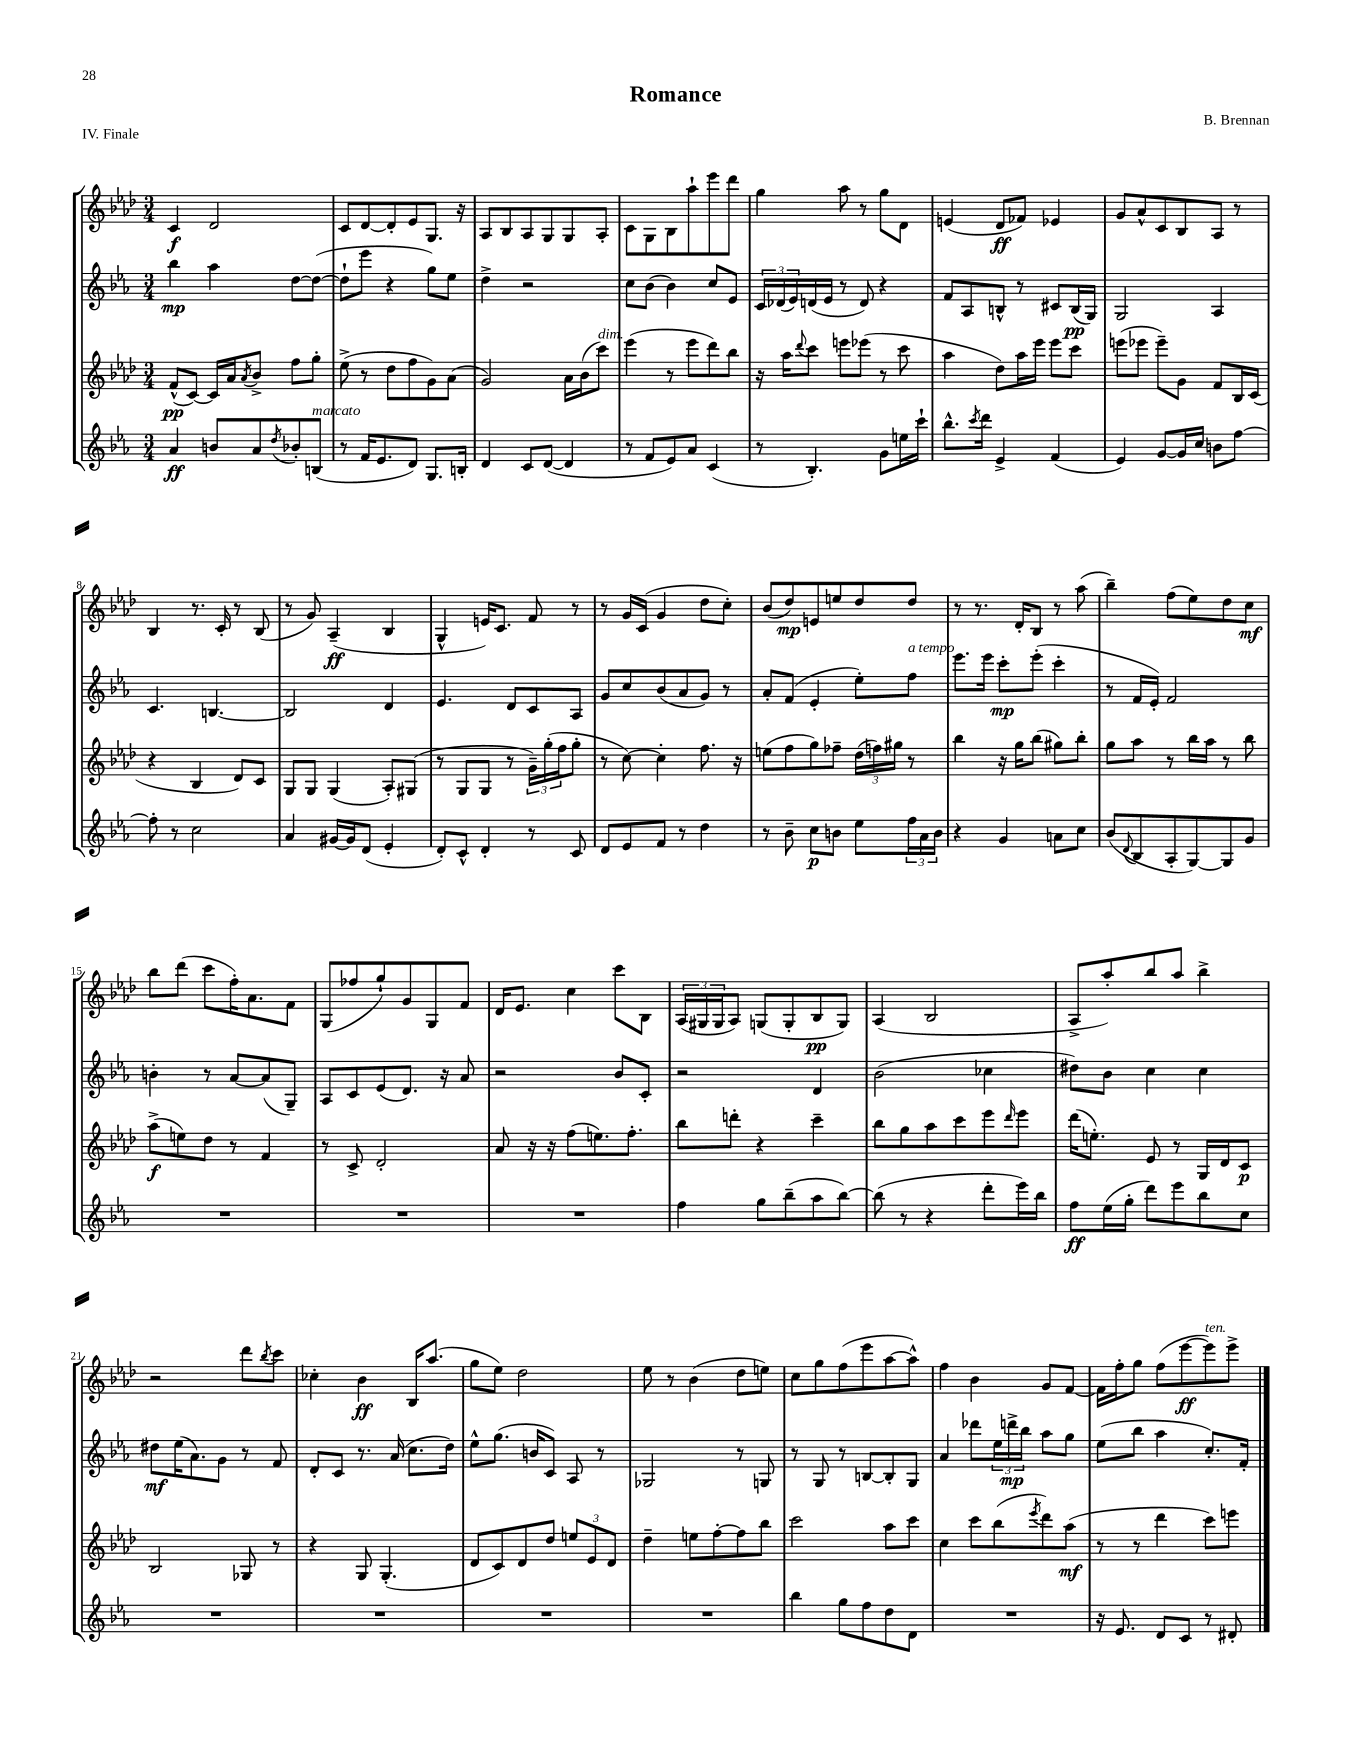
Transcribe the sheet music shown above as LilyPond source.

\header { title = "Romance" composer = "B. Brennan" piece = "IV. Finale" }
<<
\new StaffGroup <<
\new Staff = "s0" {
    \clef treble \key aes \major \numericTimeSignature \time 3/4
    c'4\f des'2 |
    c'8 des'8~ des'8-. ees'8 g8. r16 |
    aes8 bes8 aes8 g8 g8 aes8-. |
    c'8 g8 bes8 aes''8-! ees'''8 des'''8 |
    g''4 aes''8 r8 g''8 des'8 |
    e'4( des'8\ff fes'8) ees'4 |
    g'8 aes'8-^ c'8 bes8 aes8 r8 |
    bes4 r8. c'16-. r8 bes8( |
    r8 g'8) aes4--\ff( bes4 |
    g4-^ e'16) c'8. f'8 r8 |
    r8 g'16 c'16( g'4 des''8 c''8-.) |
    bes'8( des''8\mp) e'8 e''8 des''8 des''8 |
    r8 r8. des'16-. bes8 r8 aes''8( |
    bes''4--) f''8( ees''8) des''8 c''8\mf |
    bes''8 des'''8( c'''8 f''16-.) aes'8. f'8 |
    g8( fes''8 g''8-!) g'8 g8 f'8 |
    des'16 ees'8. c''4 c'''8 bes8 |
    \tuplet 3/2 { aes16( gis16 gis16 } aes8) g8( g8-. bes8\pp g8) |
    aes4( bes2 |
    aes8-> aes''8-.) bes''8 aes''8 bes''4-> |
    r2 des'''8 \acciaccatura { bes''8 } c'''8 |
    ces''4-. bes'4\ff bes16 aes''8.( |
    g''8 ees''8) des''2 |
    ees''8 r8 bes'4( des''8 e''8) |
    c''8 g''8 f''8( ees'''8 aes''8~ aes''8-^) |
    f''4 bes'4 g'8 f'8~ |
    f'16 f''16-. g''8 f''8( ees'''8~\ff ees'''8^\markup { \italic "ten." }) ees'''8-> \bar "|." |
}
\new Staff = "s1" {
    \clef treble \key ees \major \numericTimeSignature \time 3/4
    bes''4\mp aes''4 d''8~ d''8~( |
    d''8-! ees'''8 r4 g''8) ees''8 |
    d''4-> r2 |
    c''8 bes'8( bes'4) c''8 ees'8 |
    \tuplet 3/2 { c'16 des'16( ees'16) } d'16( ees'16 r8 d'8) r4 |
    f'8 aes8 b8-^ r8 cis'8 b16\pp( g16) |
    g2 aes4 |
    c'4. b4.~ |
    b2 d'4 |
    ees'4. d'8 c'8 aes8 |
    g'8 c''8 bes'8( aes'8 g'8) r8 |
    aes'8-. f'8( ees'4-. ees''8-.) f''8^\markup { \italic "a tempo" } |
    ees'''8. ees'''16 c'''8-.\mp ees'''8-.( c'''4-. |
    r8 f'16 ees'16-.) f'2 |
    b'4-. r8 aes'8~ aes'8( g8--) |
    aes8 c'8 ees'8( d'8.) r16 aes'8 |
    r2 bes'8 c'8-. |
    r2 d'4 |
    bes'2( ces''4 |
    dis''8) bes'8 c''4 c''4 |
    dis''8\mf ees''16( aes'8.) g'8 r8 f'8 |
    d'8-. c'8 r8. aes'16( c''8. d''16) |
    ees''8-^ g''8.( b'16 c'8) aes8 r8 |
    ges2 r8 g8 |
    r8 g8 r8 b8~ b8-. g8 |
    aes'4 des'''8 \tuplet 3/2 { ees''16 d'''16->\mp bes''16 } aes''8 g''8 |
    ees''8( bes''8 aes''4 c''8.-.) f'16-. \bar "|." |
}
\new Staff = "s2" {
    \clef treble \key aes \major \numericTimeSignature \time 3/4
    f'8-^\pp( c'8~) c'16 aes'16 \acciaccatura { aes'8 } bes'8-> f''8 g''8-. |
    ees''8->( r8 des''8 f''8 g'8) aes'8( |
    g'2) aes'16 bes'16( c'''8^\markup { \italic "dim." }) |
    ees'''4( r8 ees'''8 des'''8) bes''8 |
    r16 aes''16 \appoggiatura { des'''8 } c'''8 e'''8 ees'''8( r8 c'''8 |
    aes''4 des''8) aes''16 ees'''16 ees'''8 c'''8 |
    e'''8( ees'''8 ees'''8--) g'8 f'8 bes16 c'16( |
    r4 bes4 des'8) c'8 |
    g8 g8 g4( aes8-.) gis8( |
    r8 g8 g8 r8 \tuplet 3/2 { g'16--) g''16-.( f''16 } g''8-. |
    r8 c''8~) c''4-. f''8. r16 |
    e''8( f''8 g''8) fes''8-- \tuplet 3/2 { des''16( f''16) gis''16 } r8 |
    bes''4 r16 g''16 bes''8( gis''8) bes''8-. |
    g''8 aes''8 r8 bes''16 aes''16 r8 bes''8 |
    aes''8->\f( e''8) des''8 r8 f'4 |
    r8 c'8-> des'2-. |
    aes'8 r16 r16 f''8( e''8.) f''8.-. |
    bes''8 d'''8-. r4 c'''4-- |
    bes''8 g''8 aes''8 c'''8 ees'''8 \grace { des'''16 } ees'''8 |
    des'''16( e''8.-.) ees'8 r8 g16 des'16 c'8\p |
    bes2 ges8 r8 |
    r4 g8 g4.-.( |
    des'8 c'8) des'8 des''8 \tuplet 3/2 { e''8 ees'8 des'8 } |
    des''4-- e''8 f''8~-. f''8 bes''8 |
    c'''2 aes''8 c'''8 |
    c''4 c'''8 bes''8( \acciaccatura { ees'''8 } des'''8) aes''8\mf( |
    r8 r8 des'''4 c'''8) e'''8 \bar "|." |
}
\new Staff = "s3" {
    \clef treble \key ees \major \numericTimeSignature \time 3/4
    aes'4\ff b'8 aes'8 \acciaccatura { d''8 } bes'8-. b8^\markup { \italic "marcato" }( |
    r8 f'16 ees'8. d'8) g8. b16-. |
    d'4 c'8 d'8~( d'4 |
    r8 f'8 ees'8) aes'8 c'4( |
    r8 bes4.-.) g'8 e''16 c'''16-! |
    bes''8.-^ \acciaccatura { c'''8 } d'''16 ees'4-> f'4( |
    ees'4) g'8~ g'16 c''16 b'8 f''8~ |
    f''8-. r8 c''2 |
    aes'4 gis'16~ gis'16 d'8( ees'4-. |
    d'8-.) c'8-^ d'4-. r8 c'8 |
    d'8 ees'8 f'8 r8 d''4 |
    r8 bes'8-- c''8\p b'8 ees''8 \tuplet 3/2 { f''16 aes'16 b'16 } |
    r4 g'4 a'8 c''8 |
    bes'8( \appoggiatura { d'8 } bes8 aes8-. g8~) g8 g'8 |
    R2. |
    R2. |
    R2. |
    f''4 g''8 bes''8--( aes''8 bes''8~) |
    bes''8( r8 r4 d'''8-. ees'''16) bes''16 |
    f''8\ff ees''16( g''16-. d'''8) ees'''8 bes''8 c''8 |
    R2. |
    R2. |
    R2. |
    R2. |
    bes''4 g''8 f''8 d''8 d'8 |
    R2. |
    r16 ees'8. d'8 c'8 r8 dis'8-. \bar "|." |
}
>>
>>
